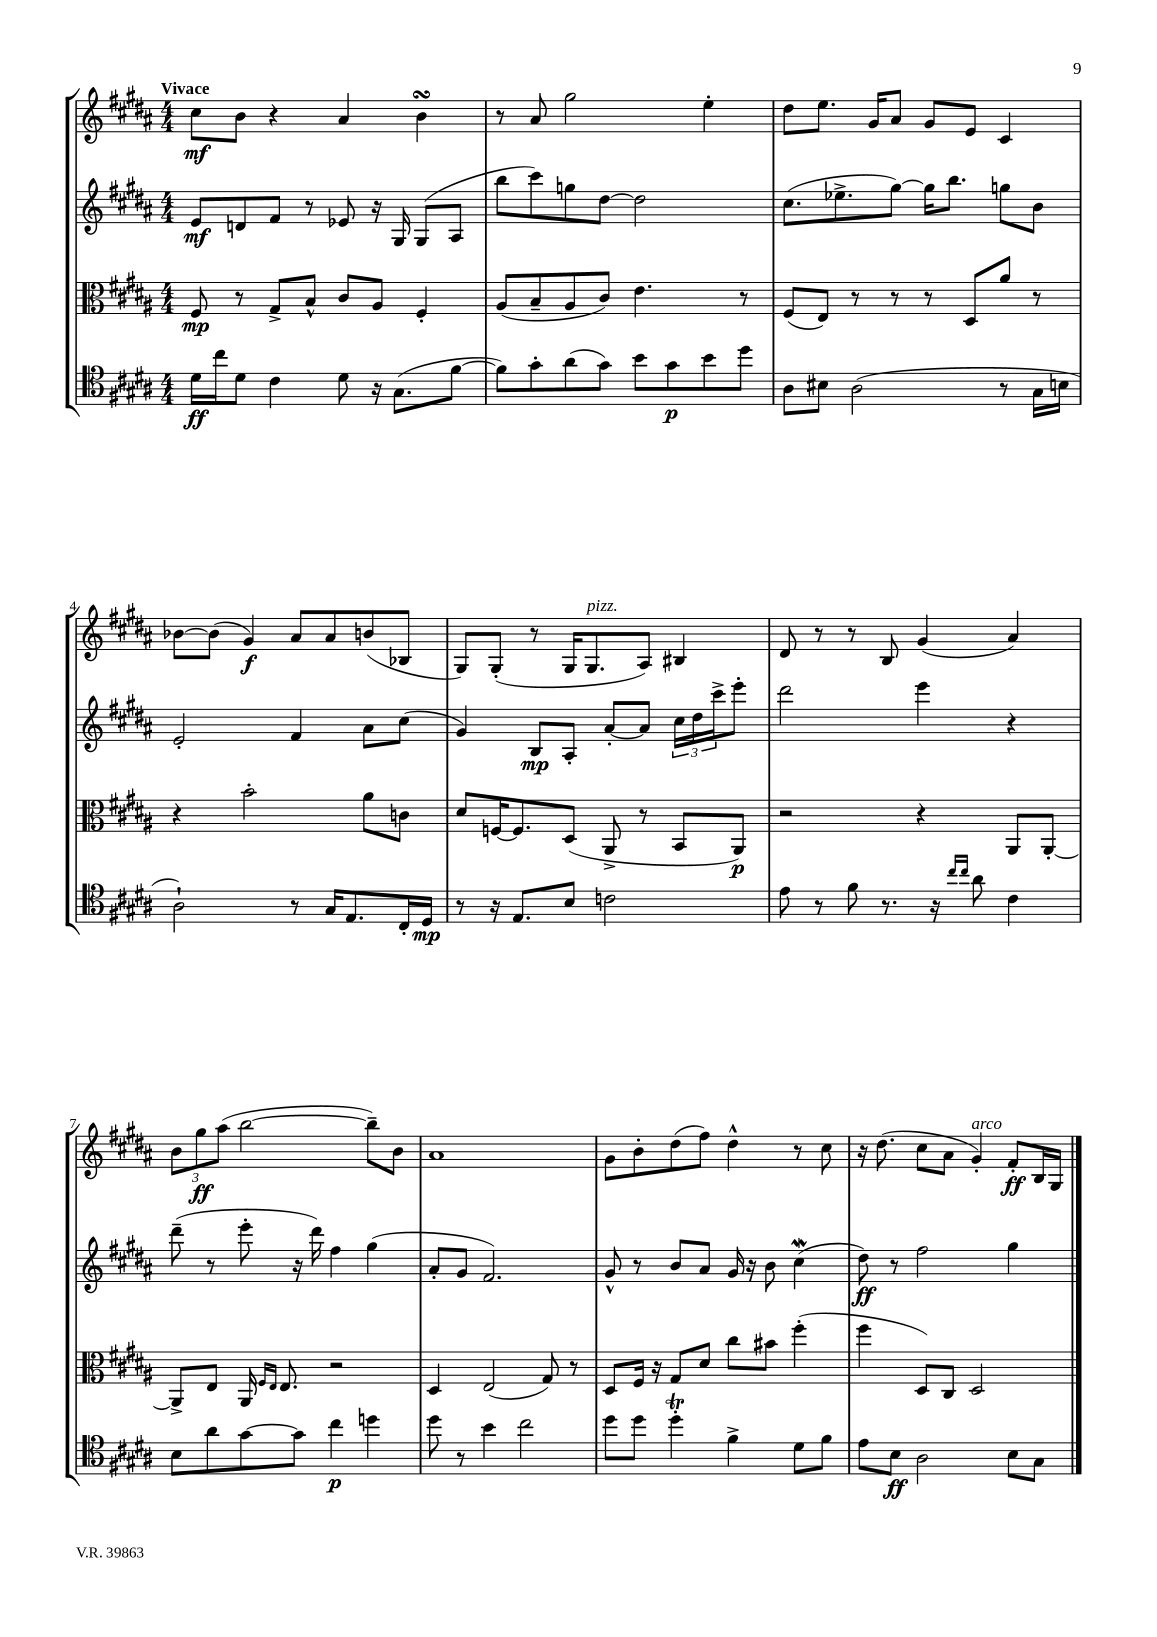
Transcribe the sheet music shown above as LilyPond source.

<<
\new StaffGroup <<
\new Staff = "s0" {
    \clef treble \key b \major \numericTimeSignature \time 4/4 \tempo "Vivace"
    cis''8\mf b'8 r4 ais'4 b'4\turn |
    r8 ais'8 gis''2 e''4-. |
    dis''8 e''8. gis'16 ais'8 gis'8 e'8 cis'4 |
    bes'8~ bes'8( gis'4\f) ais'8 ais'8 b'8( bes8 |
    gis8) gis8-.( r8 gis16 gis8.^\markup { \italic "pizz." } ais8) bis4 |
    dis'8 r8 r8 b8 gis'4( ais'4) |
    \tuplet 3/2 { b'8 gis''8\ff ais''8( } b''2~ b''8--) b'8 |
    ais'1 |
    gis'8 b'8-. dis''8( fis''8) dis''4-^ r8 cis''8 |
    r16 dis''8.( cis''8 ais'8 gis'4-.^\markup { \italic "arco" }) fis'8-.\ff b16 gis16 \bar "|." |
}
\new Staff = "s1" {
    \clef treble \key b \major \numericTimeSignature \time 4/4
    e'8\mf d'8 fis'8 r8 ees'8 r16 gis16 gis8( ais8 |
    b''8 cis'''8) g''8 dis''8~ dis''2 |
    cis''8.( ees''8.-> gis''8~) gis''16 b''8. g''8 b'8 |
    e'2-. fis'4 ais'8 cis''8( |
    gis'4) b8\mp ais8-. ais'8~-. ais'8 \tuplet 3/2 { cis''16 dis''16 cis'''16-> } e'''8-. |
    dis'''2 e'''4 r4 |
    dis'''8--( r8 e'''8-. r16 dis'''16) fis''4 gis''4( |
    ais'8-. gis'8 fis'2.) |
    gis'8-^ r8 b'8 ais'8 gis'16 r16 b'8 cis''4\mordent( |
    dis''8\ff) r8 fis''2 gis''4 \bar "|." |
}
\new Staff = "s2" {
    \clef alto \key b \major \numericTimeSignature \time 4/4
    fis8\mp r8 gis8-> b8-^ cis'8 ais8 fis4-. |
    ais8( b8-- ais8 cis'8) e'4. r8 |
    fis8( e8) r8 r8 r8 dis8 ais'8 r8 |
    r4 b'2-. ais'8 c'8 |
    dis'8 f16~ f8. dis8( ais,8-> r8 b,8 ais,8\p) |
    r2 r4 ais,8 ais,8~-. |
    ais,8-> e8 ais,16 \grace { fis16 e16 } e8. r2 |
    dis4 e2( gis8) r8 |
    dis8 fis16 r16 gis8 dis'8 cis''8 bis'8 fis''4-.( |
    fis''4 dis8) cis8 dis2 \bar "|." |
}
\new Staff = "s3" {
    \clef tenor \key b \major \numericTimeSignature \time 4/4
    dis'16\ff cis''16 dis'8 cis'4 dis'8 r16 gis8.( fis'8~ |
    fis'8) gis'8-. ais'8( gis'8) b'8 gis'8\p b'8 dis''8 |
    ais8 bis8 ais2( r8 gis16 b16 |
    ais2-!) r8 gis16 e8. cis16-. dis16\mp |
    r8 r16 e8. b8 c'2 |
    e'8 r8 fis'8 r8. r16 \grace { cis''16 cis''16 } ais'8 cis'4 |
    b8 ais'8 gis'8~ gis'8 cis''4\p d''4 |
    dis''8 r8 b'4 cis''2 |
    dis''8 dis''8 dis''4-.\trill fis'4-> dis'8 fis'8 |
    e'8 b8\ff ais2 b8 gis8 \bar "|." |
}
>>
>>
